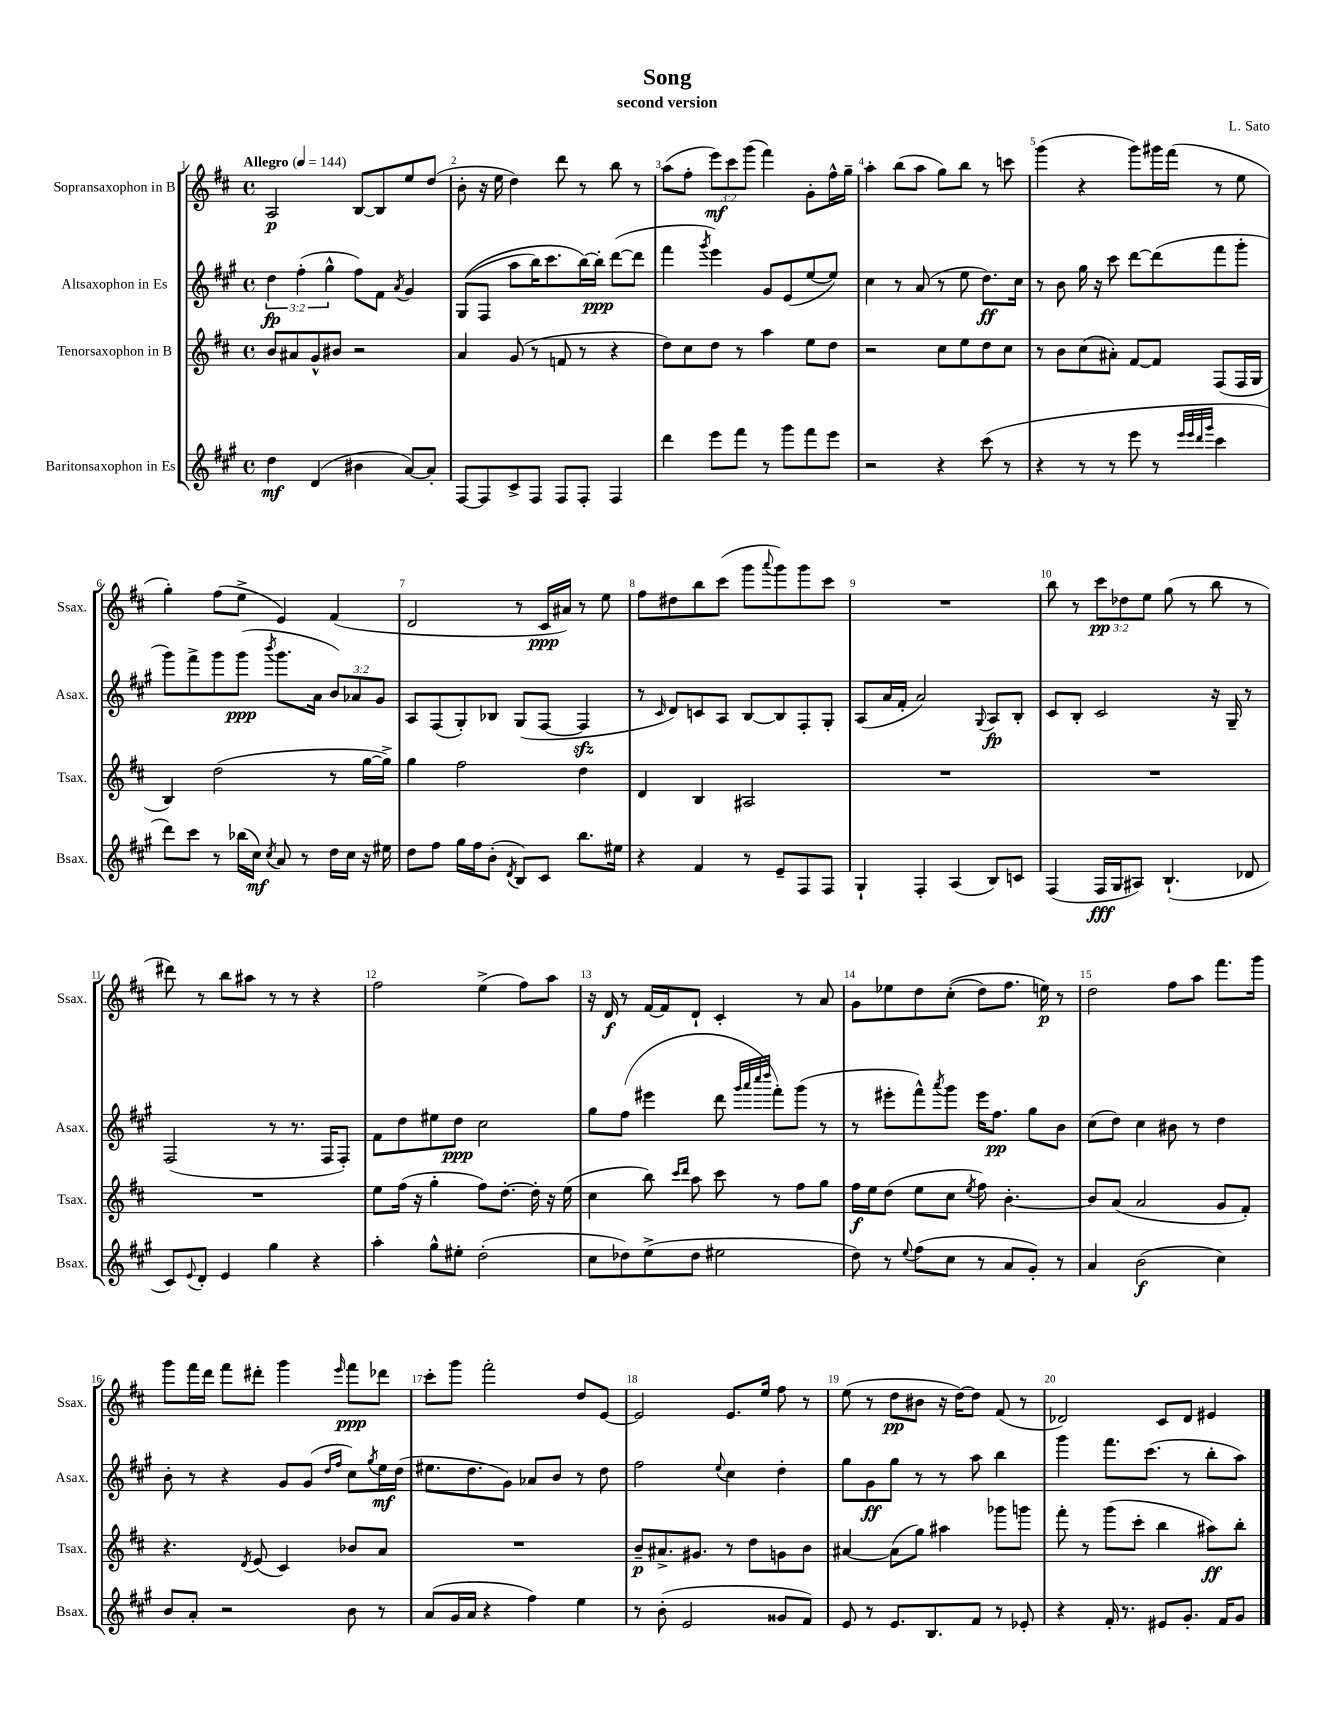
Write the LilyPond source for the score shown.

\header { title = "Song" composer = "L. Sato" subtitle = "second version" }
<<
\new StaffGroup <<
\new Staff = "s0" \with { instrumentName = "Sopransaxophon in B" shortInstrumentName = "Ssax." } {
    \clef treble \key d \major \defaultTimeSignature \time 4/4 \override Staff.TupletNumber.text = #tuplet-number::calc-fraction-text \tempo "Allegro" 4 = 144
    a2\p b8~ b8 e''8 d''8( |
    b'8-. r16 e''16 d''4) d'''8 r8 b''8 r8 |
    a''8( fis''8-. \tuplet 3/2 { e'''8\mf) cis'''8 g'''8( } fis'''4) g'8-. fis''16-^ g''16-- |
    a''4-. b''8( a''8 g''8) b''8 r8 c'''8 |
    g'''4( r4 g'''8) gis'''16 fis'''16( r8 e''8 |
    g''4-.) fis''8( e''8-> e'4) fis'4( |
    d'2 r8 cis'16\ppp ais'16) r8 e''8 |
    fis''8 dis''8 b''8 cis'''8( g'''8 \appoggiatura { a'''8 } g'''8) g'''8 cis'''8 |
    R1 |
    b''8 r8 \tuplet 3/2 { cis'''8\pp des''8 e''8 } g''8( r8 b''8 r8 |
    dis'''8) r8 b''8 ais''8 r8 r8 r4 |
    fis''2 e''4->( fis''8) a''8 |
    r16 d'16\f r8 fis'16~ fis'16 d'8-! cis'4-. r8 a'8 |
    g'8 ees''8 d''8 cis''8-.(\( d''8) fis''8. e''16\p\) r8 |
    d''2 fis''8 a''8 fis'''8. g'''16 |
    g'''8 fis'''16 d'''16 fis'''8 dis'''8-. g'''4 \grace { e'''16 } fis'''8\ppp des'''8 |
    cis'''8-. g'''8 fis'''2-. d''8 e'8~ |
    e'2 e'8. e''16 fis''8 r8 |
    e''8( r8 d''8\pp bis'8 r16 d''16~) d''8 fis'8( r8 |
    des'2) cis'8 des'8 eis'4 \bar "|." |
}
\new Staff = "s1" \with { instrumentName = "Altsaxophon in Es" shortInstrumentName = "Asax." } {
    \clef treble \key a \major \defaultTimeSignature \time 4/4 \override Staff.TupletNumber.text = #tuplet-number::calc-fraction-text
    \tuplet 3/2 { d''4\fp fis''4-.( gis''4-^ } fis''8) fis'8 \acciaccatura { a'8 } gis'4 |
    gis8(\( fis8 a''8 b''16) cis'''8. b''16~\) b''16-.\ppp d'''8~( d'''8 |
    fis'''4 \acciaccatura { gis'''8 } e'''4) gis'8 e'8( e''8~ e''8) |
    cis''4 r8 a'8( r8 e''8 d''8.\ff) cis''16 |
    r8 b'8 gis''16 r16 cis'''8 d'''8~ d'''8( fis'''8 gis'''8-. |
    gis'''8) fis'''8-> gis'''8 gis'''8\ppp( \acciaccatura { b'''8 } gis'''8. a'16 \tuplet 3/2 { b'8) aes'8 gis'8 } |
    a8 fis8( gis8-.) bes8 gis8( fis8~ fis4\sfz |
    r8 \grace { cis'16 } d'8) c'8 a8 b8~ b8 fis8-. gis8-. |
    a8( a'16 fis'16-. a'2) \appoggiatura { gis8 } a8\fp b8-. |
    cis'8 b8-. cis'2 r16 gis16-- r8 |
    fis2( r8 r8. fis16 fis8-.) |
    fis'8 d''8 eis''8 d''8\ppp cis''2 |
    gis''8 fis''8( eis'''4 d'''8 \grace { gis'''32 a'''32 cis''''32 d''''32 } fis'''8-.) gis'''8( r8 |
    r8 eis'''8-. fis'''8-^) \acciaccatura { a'''8 } gis'''8 eis'''16 fis''8.\pp gis''8 b'8 |
    cis''8( d''8) cis''4 bis'8 r8 d''4 |
    b'8-. r8 r4 gis'8 gis'8( \grace { d''16 fis''16 } cis''8) \acciaccatura { gis''8 } e''16\mf d''16( |
    eis''8. d''8. gis'8) aes'8 b'8 r8 d''8 |
    fis''2 \appoggiatura { e''8 } cis''4 d''4-. |
    gis''8 gis'8\ff gis''8 r8 r8 a''8 b''4 |
    gis'''4 fis'''8. cis'''8.( r8 b''8-. a''8) \bar "|." |
}
\new Staff = "s2" \with { instrumentName = "Tenorsaxophon in B" shortInstrumentName = "Tsax." } {
    \clef treble \key d \major \defaultTimeSignature \time 4/4
    b'8 ais'8 g'8-^ bis'8 r2 |
    a'4 g'8( r8 f'8 r8 r4 |
    d''8) cis''8 d''8 r8 a''4 e''8 d''8 |
    r2 cis''8 e''8 d''8 cis''8 |
    r8 b'8 cis''8( ais'8-.) fis'8~ fis'8 fis8( fis16 g16 |
    b4) d''2( r8 g''16~ g''16->) |
    g''4 fis''2 d''4 |
    d'4 b4 ais2 |
    R1 |
    R1 |
    R1 |
    e''8 fis''16( r16 g''4-. fis''8) d''8.~-. d''16-. r16 e''16( |
    cis''4 b''8) \grace { cis'''16 d'''16 } a''8 cis'''8 r8 fis''8 g''8 |
    fis''16\f e''16 d''8( e''8 cis''8 \acciaccatura { e''8 } fis''8) b'4.~-. |
    b'8 a'8( a'2 g'8 fis'8-.) |
    r4. \acciaccatura { d'8 } e'8( cis'4) bes'8 a'8 |
    R1 |
    b'8--\p ais'8.-> gis'8. r8 d''8 g'8 b'8 |
    ais'4~ ais'8( g''8) ais''4 ges'''8 g'''8 |
    fis'''8-. r8 g'''8( cis'''8-. b''4 ais''8\ff) b''8-. \bar "|." |
}
\new Staff = "s3" \with { instrumentName = "Baritonsaxophon in Es" shortInstrumentName = "Bsax." } {
    \clef treble \key a \major \defaultTimeSignature \time 4/4
    d''4\mf d'4( bis'4 a'8~) a'8-. |
    fis8~ fis8 cis'8-> fis8 fis8 fis8-. fis4 |
    d'''4 e'''8 fis'''8 r8 gis'''8 fis'''8 e'''8 |
    r2 r4 cis'''8( r8 |
    r4 r8 r8 e'''8 r8 \grace { e'''32 e'''32 d'''32 gis'''32 } cis'''4 |
    d'''8) cis'''8 r8 bes''16( cis''16\mf) \acciaccatura { cis''8 } a'8 r8 d''16 cis''16 r16 eis''16 |
    d''8 fis''8 gis''16 fis''16 b'8-.( \acciaccatura { d'8 } b8) cis'8 b''8. eis''16 |
    r4 fis'4 r8 e'8-- fis8 fis8 |
    gis4-! fis4-. a4( b8) c'8 |
    fis4( fis16\fff gis16 ais8) b4.-!( des'8 |
    cis'8) \appoggiatura { e'8 } d'8-. e'4 gis''4 r4 |
    a''4-. gis''8-^ eis''8-. d''2-.( |
    cis''8 des''8) e''8->( des''8 eis''2 |
    d''8) r8 \appoggiatura { e''8 } fis''8( cis''8 r8 a'8 gis'8-.) r8 |
    a'4 b'2\f( cis''4) |
    b'8 a'8-. r2 b'8 r8 |
    a'8( gis'16 a'16 r4 fis''4) e''4 |
    r8 b'8-.( e'2 gisis'8 fis'8) |
    e'8 r8 e'8. b8. fis'8 r8 ees'8-. |
    r4 fis'16-. r8. eis'8 gis'8.-. fis'16 gis'8 \bar "|." |
}
>>
>>
\layout { \context { \Score \override BarNumber.break-visibility = ##(#f #t #t) barNumberVisibility = #all-bar-numbers-visible } }
